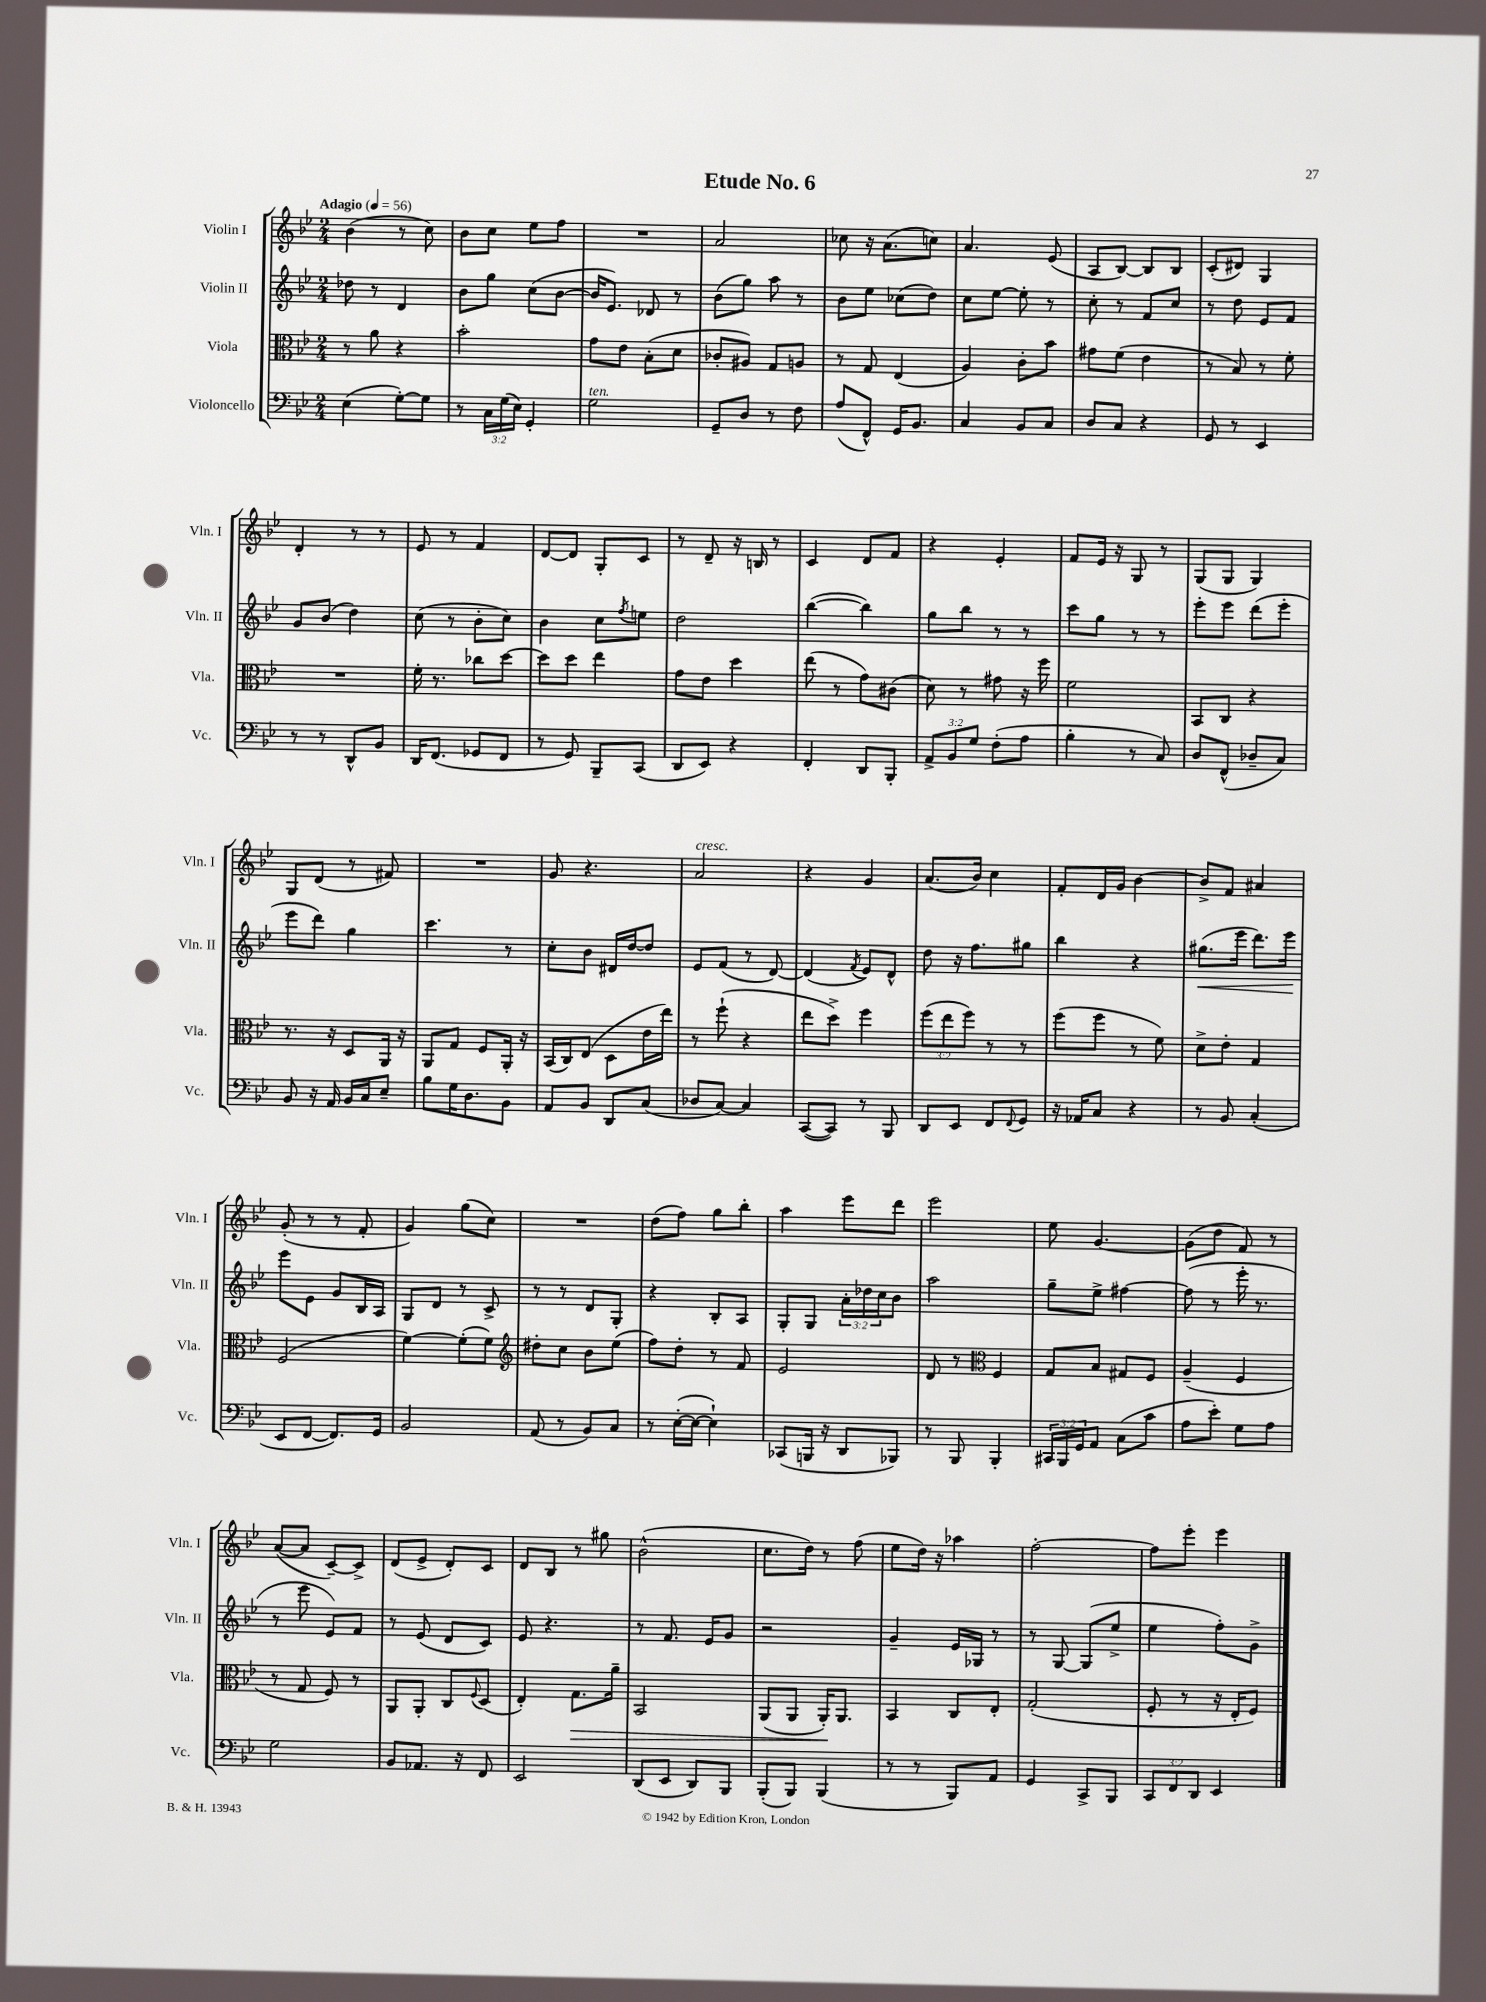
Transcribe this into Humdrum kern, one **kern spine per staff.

**kern	**kern	**dynam	**kern	**dynam	**kern
*part4	*part3	*part3	*part2	*part2	*part1
*staff4	*staff3	*staff3	*staff2	*staff2	*staff1
*I"Violoncello	*I"Viola	*	*I"Violin II	*	*I"Violin I
*I'Vc.	*I'Vla.	*	*I'Vln. II	*	*I'Vln. I
*clefF4	*clefC3	*	*clefG2	*	*clefG2
*k[b-e-]	*k[b-e-]	*	*k[b-e-]	*	*k[b-e-]
*M2/4	*M2/4	*	*M2/4	*	*M2/4
*MM56	*MM56	*	*MM56	*	*MM56
=1	=1	=1	=1	=1	=1
!	!	!	!	!	!LO:TX:a:B:t=Adagio
(4E-\	8r	.	8dd-X\	.	(4b-\
.	8a\	.	8r	.	.
[8G'\L)	4r	.	4d/	.	8r
8G\J]	.	.	.	.	8cc\)
=2	=2	=2	=2	=2	=2
8r	2b-'\	.	8b-\L	.	8b-\L
24C\LL	.	.	8gg\J	.	8cc\J
(24G\	.	.	.	.	.
24E-\JJ)	.	.	.	.	.
4GG'/	.	.	(8cc\L	.	8ee-\L
.	.	.	[8b-\J	.	8ff\J
=3	=3	=3	=3	=3	=3
!LO:TX:a:i:t=ten.	!	!	!	!	!
2G\	8g\L	.	16b-/KL]	.	2r
.	.	.	8.e-/J)	.	.
.	8e-\J	.	.	.	.
.	(8B-'\L	.	8d-X/	.	.
.	8d\J	.	8r	.	.
=4	=4	=4	=4	=4	=4
8GG~/L	8c-X'/L	.	(8b-\L	.	2a/
8D/J	8A#X/J)	.	8gg\J)	.	.
8r	8G/L	.	8aa\	.	.
8F\	8An/J	.	8r	.	.
=5	=5	=5	=5	=5	=5
(8A/L	8r	.	8b-\L	.	8cc-X\
8FF^^/J)	8G/	.	8ee-\J	.	16r
.	.	.	.	.	(8.a\L
16GG/KL	(4E-/	.	(8cc-X\L	.	.
8.BB-/J	.	.	.	.	.
.	.	.	8dd\J)	.	8ccn\J)
=6	=6	=6	=6	=6	=6
4C/	4A/)	.	8cc\L	.	4.a/
.	.	.	[8ee-\J	.	.
8BB-/L	8c'\L	.	8ee-'\]	.	.
8C/J	8b-\J	.	8r	.	(8e-/
=7	=7	=7	=7	=7	=7
8D/L	8g#X\L	.	8cc'\	.	8A/L
8C/J	(8f\J	.	8r	.	[8B-/J)
4r	4e-\	.	8f/L	.	8B-/L]
.	.	.	8cc/J	.	8B-/J
=8	=8	=8	=8	=8	=8
8GG/	8r	.	8r	.	(8c'/L
8r	8B-/)	.	8dd\	.	8d#X/J)
4EE-/	8r	.	8e-/L	.	4G/
.	8f'\	.	8f/J	.	.
!!LO:LB:g=z
=9	=9	=9	=9	=9	=9
8r	2r	.	8g/L	.	4d'/
8r	.	.	(8b-/J	.	.
8DD^^/L	.	.	4dd\)	.	8r
8BB-/J	.	.	.	.	8r
=10	=10	=10	=10	=10	=10
16DD/KL	16f'\	.	(8cc\	.	8e-/
(8.FF/J	8.r	.	.	.	.
.	.	.	8r	.	8r
8GG-X/L	8cc-X\L	.	8b-'\L	.	4f/
8FF/J	[8dd\J	.	8cc\J)	.	.
=11	=11	=11	=11	=11	=11
8r	8dd\L]	.	4b-\	.	[8d/L
8GG/)	8dd\J	.	.	.	8d/J]
8BBB-~/L	4ee-\	.	8cc\L	.	8G'/L
.	.	.	8qff/	.	.
(8CC/J	.	.	8een\J	.	8c/J
=12	=12	=12	=12	=12	=12
8DD/L	8g\L	.	2dd\	.	8r
8EE-/J)	8e-\J	.	.	.	8d~/
4r	4dd\	.	.	.	16r
.	.	.	.	.	16Bn/
.	.	.	.	.	8r
=13	=13	=13	=13	=13	=13
4FF'/	(8ee-\	.	([4bb-\	.	4c/
.	8r	.	.	.	.
8DD/L	8g\L)	.	4bb-\])	.	8d/L
8BBB-'/J	(8c#X\J	.	.	.	8f/J
=14	=14	=14	=14	=14	=14
12AA^/L	8d\)	.	8gg\L	.	4r
12BB-/	.	.	.	.	.
.	8r	.	8bb-\J	.	.
12G/J	.	.	.	.	.
(8F'\L	8g#X\	.	8r	.	4e-'/
8A\J	16r	.	8r	.	.
.	16ff\	.	.	.	.
=15	=15	=15	=15	=15	=15
4B-'\	2f\	.	8ccc\L	.	8f/L
.	.	.	8gg\J	.	16e-/Jk
.	.	.	.	.	16r
8r	.	.	8r	.	8G/
8C/)	.	.	8r	.	8r
=16	=16	=16	=16	=16	=16
8D/L	8BB-/L	.	8eee-'\L	.	(8G/L
(8FF^^/J	8C/J	.	8eee-\J	.	8G/J
8D-X~/L	4r	.	(8ddd\L	.	4G/)
8C/J)	.	.	8eee-'\J	.	.
!!LO:LB:g=z
=17	=17	=17	=17	=17	=17
8BB-/	8.r	.	8eee-\L	.	8G/L
16r	.	.	8ddd\J)	.	(8d/J
16AA/	16r	.	.	.	.
16BB-/LL	8D/L	.	4gg\	.	8r
16C/J	.	.	.	.	.
8E-~/J	16AA/Jk	.	.	.	8f#X/)
.	16r	.	.	.	.
=18	=18	=18	=18	=18	=18
8B-\L	8AA/L	.	4.ccc\	.	2r
16G\K	8G/J	.	.	.	.
8.D\	.	.	.	.	.
.	8F/L	.	.	.	.
8BB-\J	16AA'/Jk	.	8r	.	.
.	16r	.	.	.	.
=19	=19	=19	=19	=19	=19
8AA/L	(16BB-/LL	.	8cc'\L	.	8g/
.	16C/J)	.	.	.	.
8BB-/J	(8E-/J	.	8b-\J	.	4.r
8DD/L	8D\L	.	16d#X/LL	.	.
.	.	.	[16dd/J	.	.
(8C/J	16e-\L	.	8dd/J]	.	.
.	16ee-\JJ)	.	.	.	.
=20	=20	=20	=20	=20	=20
!	!	!	!	!	!LO:TX:a:i:t=cresc.
8D-X/L	8r	.	8e-/L	.	2a/
[8C/J)	(8ff`\	.	(8f/J	.	.
4C/]	4r	.	8r	.	.
.	.	.	[8d/)	.	.
=21	=21	=21	=21	=21	=21
([8CC/L	8ee-\L	.	(4d/]	.	4r
8CC/J])	8dd^\J)	.	.	.	.
.	.	.	8qf/	.	.
8r	4ff\	.	8e-/L)	.	4g/
8BBB-/	.	.	8d^^/J	.	.
=22	=22	=22	=22	=22	=22
8DD/L	(12ff\L	.	8dd\	.	(8.a/L
.	12ee-\	.	.	.	.
8EE-/J	.	.	16r	.	.
.	12ff\J)	.	.	.	.
.	.	.	8.ff\L	.	16b-/Jk)
8FF/L	8r	.	.	.	4cc\
8qqFF/	.	.	.	.	.
8GG/J	8r	.	8gg#X\J	.	.
=23	=23	=23	=23	=23	=23
16r	(8ff\L	.	4bb-\	.	8f'/L
16AA-X/KL	.	.	.	.	.
8C/J	8ff\J	.	.	.	16d/L
.	.	.	.	.	16g/JJ
4r	8r	.	4r	.	[4b-\
.	8f\)	.	.	.	.
=24	=24	=24	=24	=24	=24
!	!	!	!	!LO:HP:b	!
8r	8d^\L	.	(8.gg#X\L	<	8b-^/L]
8BB-/	8e-'\J	.	.	.	8f/J
.	.	.	16eee-\Jk	.	.
(4C'/	4G/	.	8.ddd\L)	.	4a#X/
.	.	.	16eee-\Jk	.	.
.	.	.	.	[	.
!!LO:LB:g=z
=25	=25	=25	=25	=25	=25
8EE-/L	(2F/	.	8eee-\L	.	(8g'/
[8FF/J	.	.	8e-\J	.	8r
8.FF/L])	.	.	8g/L	.	8r
.	.	.	16B-/L	.	8f'/
16GG/Jk	.	.	16A/JJ	.	.
=26	=26	=26	=26	=26	=26
2BB-/	[4f\)	.	8G/L	.	4g/)
.	.	.	8d/J	.	.
.	(8f'\L]	.	8r	.	(8gg\L
.	8f\J)	.	8c^/	.	8cc\J)
=27	=27	=27	=27	=27	=27
*	*clefG2	*	*	*	*
(8AA/	8dd#X'\L	.	8r	.	2r
8r	8cc\J	.	8r	.	.
8BB-/L)	8b-\L	.	8d/L	.	.
8C/J	(8ee-\J	.	8G'/J	.	.
=28	=28	=28	=28	=28	=28
8r	8ff\L)	.	4r	.	(8dd\L
([16E-'\LL	8dd'\J	.	.	.	8ff\J)
16E-\JJ_	.	.	.	.	.
4E-`\])	8r	.	8B-'/L	.	8gg\L
.	8f/	.	8A/J	.	8bb-'\J
=29	=29	=29	=29	=29	=29
(8CC-X/L	2e-/	.	8G'/L	.	4aa\
16BBBn/Jk	.	.	8G/J	.	.
16r	.	.	.	.	.
8DD/L	.	.	24a'\LL	.	8eee-\L
.	.	.	24dd-X\	.	.
.	.	.	24cc\J	.	.
8BBB-X/J)	.	.	8b-\J	.	8ddd\J
=30	=30	=30	=30	=30	=30
8r	8d/	.	2aa\	.	2eee-\
8BBB-/	8r	.	.	.	.
*	*clefC3	*	*	*	*
4BBB-'/	4F/	.	.	.	.
=31	=31	=31	=31	=31	=31
24CC#X/LL	8G/L	.	8gg~\L	.	8ee-\
24BBB-/	.	.	.	.	.
24GG/J	.	.	.	.	.
8AA/J	8B-/J	.	8ee-^\J	.	[4.g/
(8C\L	8G#X/L	.	[4ff#X\	.	.
8c\J	8F/J	.	.	.	.
=32	=32	=32	=32	=32	=32
8A\L	(4A~/	.	(8ff#\]	.	(8g\L]
8e-'\J)	.	.	8r	.	8dd\J
8G\L	4F/	.	16eee-'\	.	8f/)
.	.	.	8.r	.	.
8A\J	.	.	.	.	8r
!!LO:LB:g=z
=33	=33	=33	=33	=33	=33
2G\	8r	.	8r	.	([8a/L
.	8G/	.	8eee-\	.	8a/J]
.	8F/)	.	8e-/L)	.	[8c~/L)
.	8r	.	8f/J	.	8c^/J]
=34	=34	=34	=34	=34	=34
8BB-/L	8AA/L	.	8r	.	(8d/L
8.AA-X/J	8AA'/J	.	(8e-/	.	8e-^/J
.	8C/L	.	8d/L	.	8d'/L)
16r	.	.	.	.	.
.	8qqF/	.	.	.	.
8FF/	(8D/J	.	8c/J)	.	8c/J
=35	=35	=35	=35	=35	=35
2EE-/	4E-'/)	.	8e-/	.	8d/L
.	.	.	4.r	.	8B-/J
!	!	!LO:HP:b	!	!	!
.	8.G\L	>	.	.	8r
.	.	.	.	.	8gg#X\
.	16a~\Jk	.	.	.	.
=36	=36	=36	=36	=36	=36
(8DD/L	2BB-/	.	8r	.	(2b-^^\
8EE-/J	.	.	8.f/	.	.
8DD/L)	.	.	.	.	.
.	.	.	16e-/KL	.	.
8BBB-/J	.	.	8g/J	.	.
=37	=37	=37	=37	=37	=37
(8BBB-'/L	(8AA/L	.	2r	.	8.cc\L
8BBB-/J)	8AA/J	.	.	.	.
.	.	.	.	.	16dd\Jk)
(4BBB-/	16AA'/KL)	.	.	.	8r
.	8.AA/J	]	.	.	.
.	.	.	.	.	(8ff\
=38	=38	=38	=38	=38	=38
8r	4BB-/	.	4g~/	.	8ee-\L
8r	.	.	.	.	16dd\Jk)
.	.	.	.	.	16r
8BBB-/L)	8C/L	.	16e-/LL	.	4aa-X\
.	.	.	16G-X/JJ	.	.
8AA/J	8E-'/J	.	8r	.	.
=39	=39	=39	=39	=39	=39
4GG/	(2G'/	.	8r	.	[2ff'\
.	.	.	[8G/	.	.
8CC^/L	.	.	(8G/L]	.	.
8BBB-/J	.	.	8ee-^/J	.	.
=40	=40	=40	=40	=40	=40
12CC/L	8F'/	.	4ee-\	.	8ff\L]
12FF/	.	.	.	.	.
.	8r	.	.	.	8eee-'\J
12DD/J	.	.	.	.	.
4EE-/	16r	.	8ff'\L)	.	4eee-\
.	16E-'/KL	.	.	.	.
.	8F/J)	.	8g^\J	.	.
==	==	==	==	==	==
*-	*-	*-	*-	*-	*-
